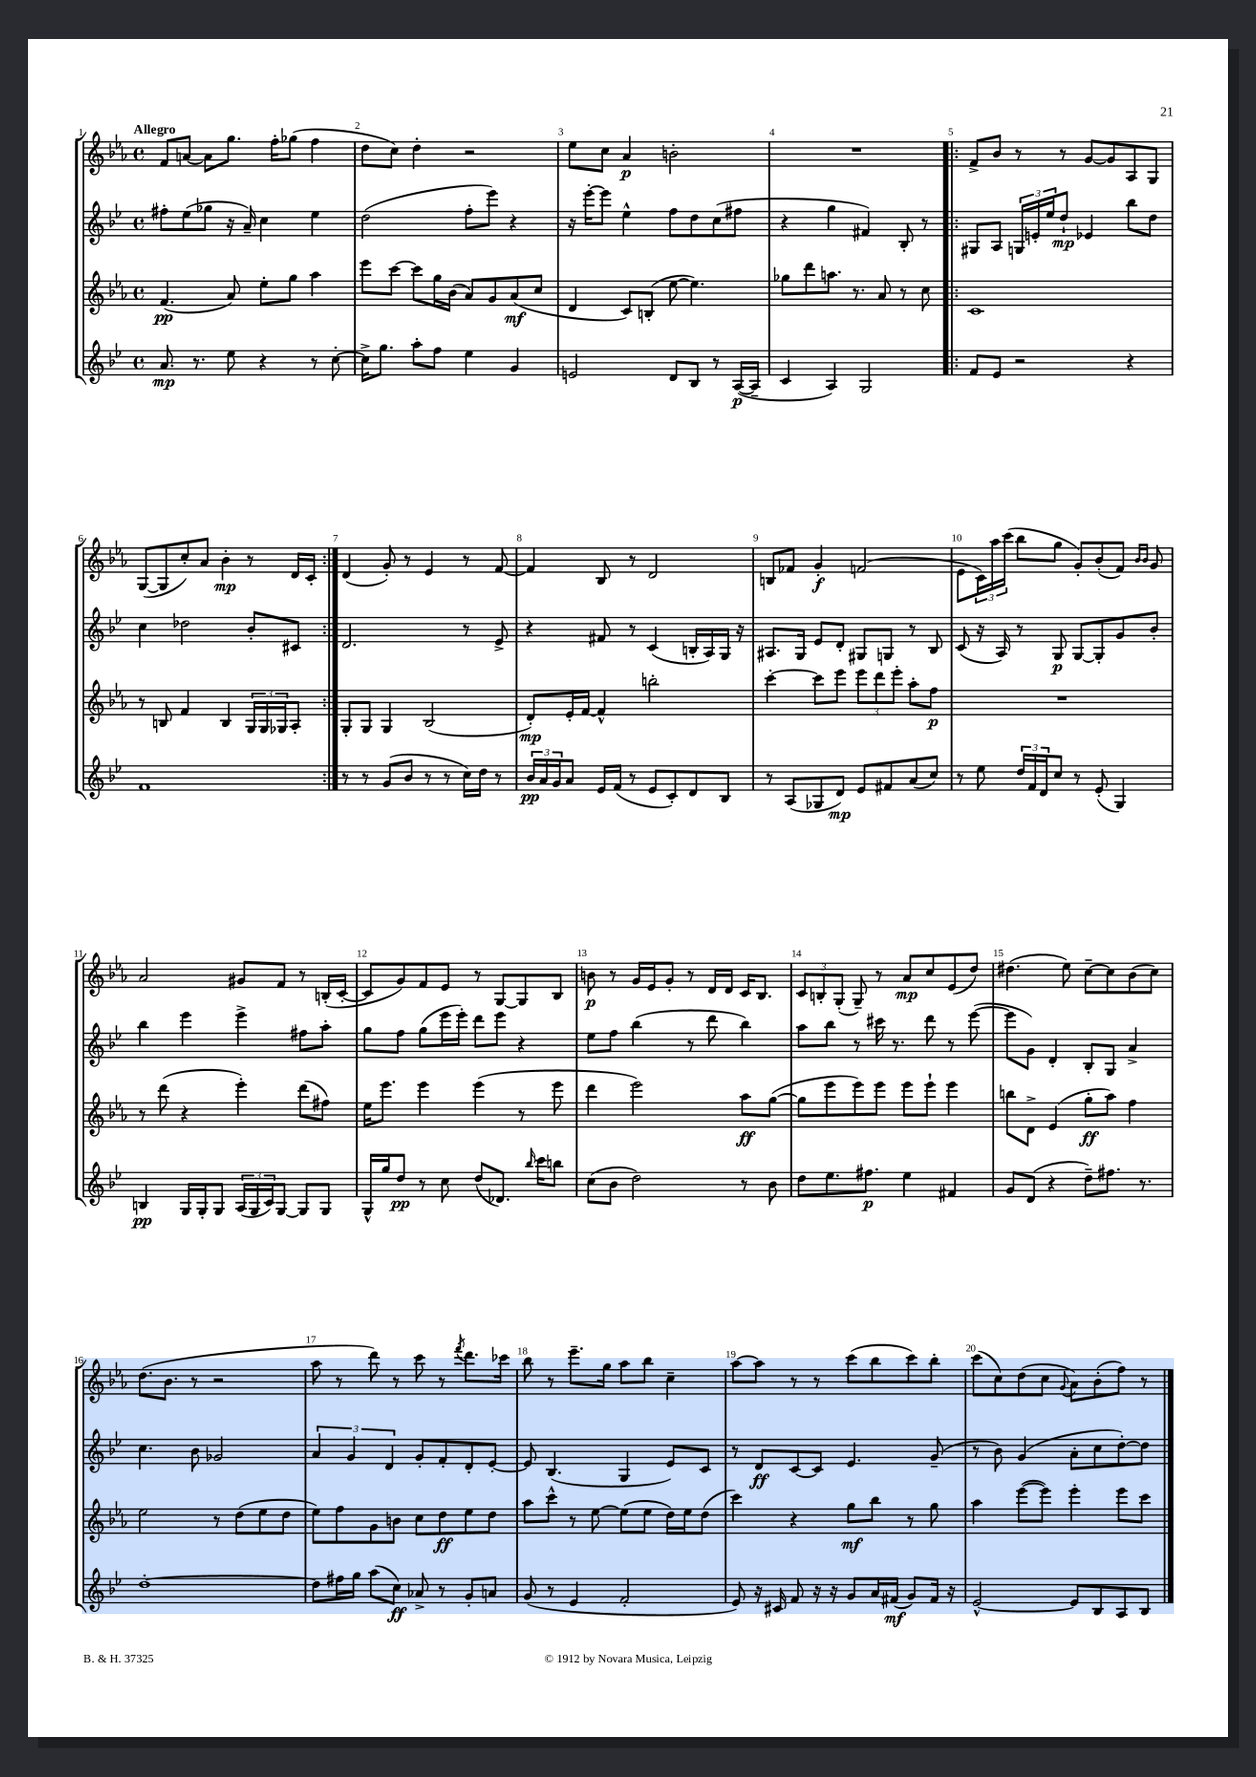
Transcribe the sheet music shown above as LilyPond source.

<<
\new StaffGroup <<
\new Staff = "s0" {
    \clef treble \key ees \major \defaultTimeSignature \time 4/4 \tempo "Allegro"
    f'8 a'8~ a'8 g''8. f''16-. ges''8( f''4 |
    d''8 c''8) d''4-. r2 |
    ees''8 c''8 aes'4\p b'2-. |
    R1 |
    \repeat volta 2 { f'8-> bes'8 r8 r8 g'8~ g'8 aes8 g8 |
    g8~( g8 c''8-.) aes'8 bes'4-.\mp r8 d'16 c'16-. | }
    d'4( g'8-.) r8 ees'4 r8 f'8~ |
    f'4 bes8 r8 d'2 |
    b8 fes'8 g'4-.\f f'2( |
    ees'8 \tuplet 3/2 { c'16) aes''16 c'''16( } bes''8 g''8 g'8-.) bes'8-.( f'8) \grace { bes'16 bes'16 } g'8 |
    aes'2 gis'8 f'8 r8 b16-.( c'16~-. |
    c'8 g'8) f'8 ees'8 r8 g8~ g8 bes8 |
    b'8\p r8 g'16 ees'16 g'8-. r8 d'16 d'16 c'16 bes8. |
    \tuplet 3/2 { c'8 b8-. g8-.( } g8--) r8 aes'8\mp c''8 ees'8( d''8) |
    dis''4.( ees''8) c''8~-- c''8 bes'8( c''8) |
    d''8.( bes'8. r8 r2 |
    aes''8 r8 d'''8) r8 c'''8 r8 \acciaccatura { f'''8 } d'''8. ces'''16 |
    bes''8 r8 ees'''8.-- g''16 aes''8 bes''8 c''4-- |
    aes''8~ aes''8 r8 r8 c'''8( bes''8 c'''8) bes''8-. |
    c'''8( c''8) d''8( c''8 \appoggiatura { g'8 } aes'8) bes'8-.( f''8) r8 \bar "|." |
}
\new Staff = "s1" {
    \clef treble \key bes \major \defaultTimeSignature \time 4/4
    fis''8-. ees''8( ges''8 r16 a'16--) c''4 ees''4 |
    d''2( f''8-. ees'''8) r4 |
    r16 ees'''16~-. ees'''8 ees''4-^ f''8 d''8 c''8( fis''8 |
    r4 g''4 fis'4) bes8-. r8 |
    \repeat volta 2 { gis8 a8 \tuplet 3/2 { g16 e'16-. ees''16 } d''8-!\mp ees'4 bes''8 d''8 |
    c''4 des''2 bes'8-. cis'8 | }
    d'2. r8 ees'8-> |
    r4 fis'8 r8 c'4( b16-. a16) g16 r16 |
    ais8. g16 ees'8 d'8-. gis8 g8 r8 bes8 |
    c'8( r16 a16) r8 g8\p g8~ g8-. g'8 bes'8-. |
    bes''4 ees'''4 ees'''4-> fis''8 a''8-. |
    g''8 f''8 g''8( ees'''16 ees'''16-.) d'''8 ees'''8 r4 |
    ees''8 f''8 bes''4( r8 d'''8 bes''4) |
    a''8 bes''8 r8 cis'''16 r8. d'''8 r8 ees'''8~( |
    ees'''8 g'8) d'4-. bes8-. g8 a'4-> |
    c''4. bes'8 ges'2 |
    \tuplet 3/2 { a'4 g'4 d'4 } g'8-. f'8-. d'8-. ees'8~-. |
    ees'8 bes4.( g4 ees'8) c'8 |
    r8 d'8\ff c'8~ c'8 ees'4. g'8--( |
    r8 bes'8) g'4( a'8-. c''8 d''8~-.) d''8 \bar "|." |
}
\new Staff = "s2" {
    \clef treble \key ees \major \defaultTimeSignature \time 4/4
    f'4.\pp( aes'8) ees''8-. g''8 aes''4 |
    ees'''8 c'''8~ c'''8 g''16 bes'16( aes'8) g'8 aes'8\mf( c''8 |
    d'4 c'8) b8-.( ees''8~ ees''4.) |
    ges''8 d'''8 a''8. r8. aes'8 r8 c''8 |
    \repeat volta 2 { c'1 |
    r8 b8 f'4 b4 \tuplet 3/2 { g16 g16 ges16 } aes8-. | }
    g8-. g8 g4 bes2( |
    d'8-.\mp) ees'16-. f'16~ f'4-^ b''2-. |
    c'''4~-. c'''8 ees'''8 \tuplet 3/2 { ees'''8 d'''8 ees'''8-. } aes''8-. f''8\p |
    R1 |
    r8 d'''8( r4 ees'''4-.) d'''8( fis''8) |
    ees''16 ees'''8. ees'''4 ees'''4( r8 ees'''8 |
    d'''4 ees'''2) aes''8\ff g''8~( |
    g''8 ees'''8 ees'''8) ees'''8 ees'''8 ees'''8-! ees'''4 |
    b''8 d'8-> ees'4( g''8-.\ff aes''8) f''4 |
    ees''2 r8 d''8( ees''8 d''8 |
    ees''8) f''8 g'8 b'8 c''8 d''8\ff ees''8 d''8 |
    aes''8 c'''8-^ r8 ees''8~ ees''8( ees''8 d''16) ees''16 d''8( |
    c'''4) r4 g''8\mf bes''8 r8 g''8 |
    aes''4 ees'''8~( ees'''8) ees'''4-. ees'''8 c'''8 \bar "|." |
}
\new Staff = "s3" {
    \clef treble \key bes \major \defaultTimeSignature \time 4/4
    a'8.\mp r8. ees''8 r4 r8 c''8~-. |
    c''16-> g''8. a''8-. f''8 ees''4 g'4 |
    e'2 d'8 bes8 r8 a16~\p( a16-- |
    c'4 a4) g2 |
    \repeat volta 2 { f'8 ees'8 r2 r4 |
    f'1 | }
    r8 r8 g'8( bes'8 r8 r8 c''16) d''16 r8 |
    \tuplet 3/2 { bes'16\pp a'16 g'16 } a'8 ees'16 f'16( r8 ees'8 c'8-.) d'8 bes8 |
    r8 a8( ges8 d'8\mp) ees'8 fis'8 a'8( c''8) |
    r8 ees''8 \tuplet 3/2 { d''16 f'16 d'16 } c''8 r8 ees'8-.( g4) |
    b4\pp g16 g16-. g8 \tuplet 3/2 { a16( g16 c'16) } g8~ g8 g8 |
    g16-^ g''16 d''8\pp r8 c''8 d''8( des'8.) \grace { bes''16 } c'''16 b''8 |
    c''8( bes'8 d''2) r8 bes'8 |
    d''8 ees''8. fis''8.\p ees''4 fis'4 |
    g'8 d'8( r4 d''8--) fis''8. r8. |
    d''1~-. |
    d''8 fis''16 g''16 a''8( c''8\ff) aes'8-> r8 g'8-. a'8 |
    g'8( r8 ees'4 f'2-. |
    ees'8) r16 cis'16 f'8 r16 r16 g'8 a'16 fis'16\mf( g'8) fis'16 r16 |
    ees'2~-^ ees'8 bes8 a8 bes8 \bar "|." |
}
>>
>>
\layout { \context { \Score \override BarNumber.break-visibility = ##(#f #t #t) barNumberVisibility = #all-bar-numbers-visible } }
